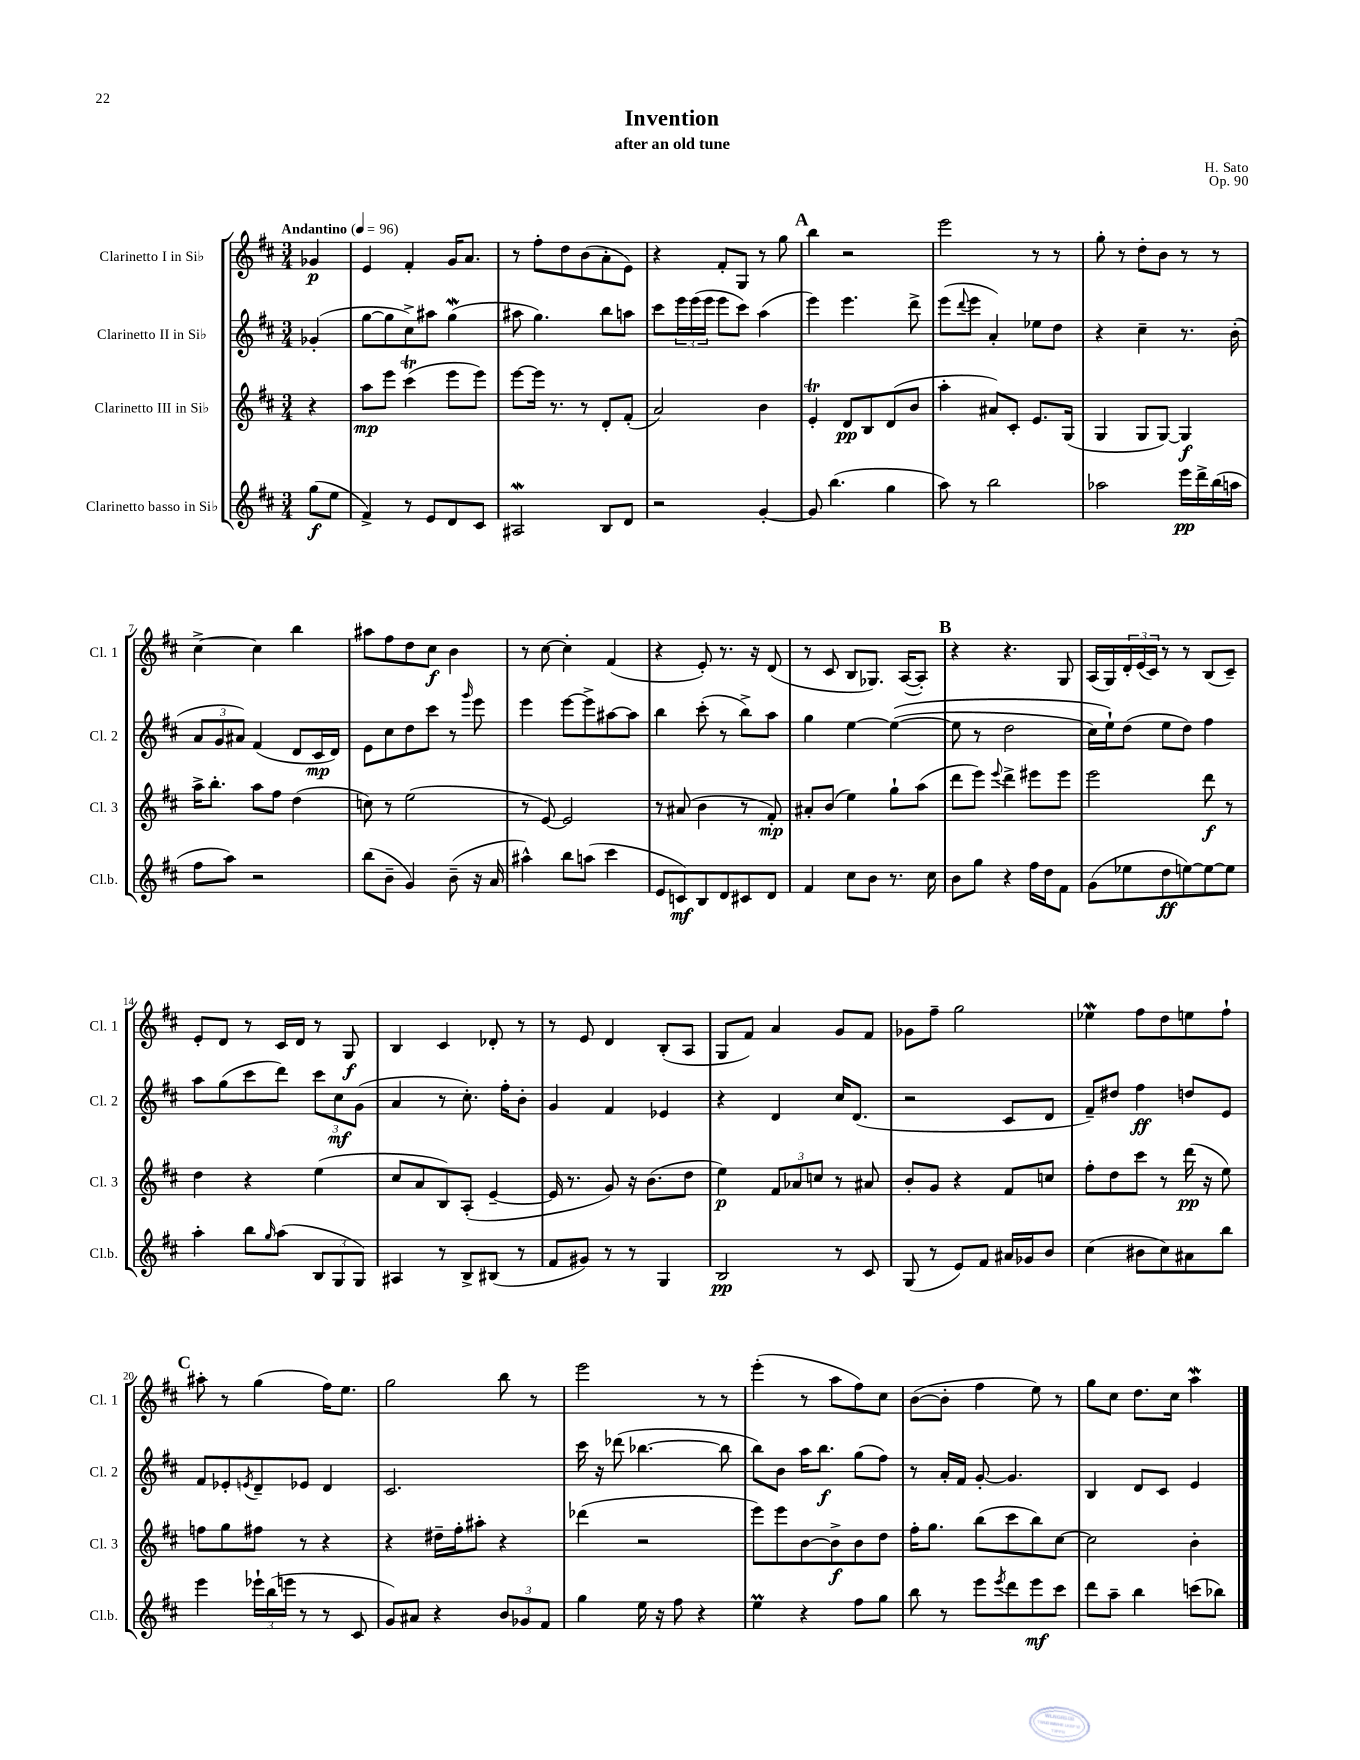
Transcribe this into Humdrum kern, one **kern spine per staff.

**kern	**kern	**kern	**kern
*staff4	*staff3	*staff2	*staff1
*clefG2	*clefG2	*clefG2	*clefG2
*k[f#c#]	*k[f#c#]	*k[f#c#]	*k[f#c#]
*M3/4	*M3/4	*M3/4	*M3/4
*MM96	*MM96	*MM96	*MM96
(8gg\L	4r	(4g-'/	4g-/
8ee\J	.	.	.
=	=	=	=
4f#^/)	8aa\L	[8gg\L	4e/
.	8eee\J	8gg\]	.
8r	(4ccc#\	8cc#^\)	4f#'/
8e/L	.	8aa#\J	.
8d/	8eee\L	(4gg\	16g/LK
.	.	.	8.a/J
8c#/J	8eee\J)	.	.
=	=	=	=
2A#/	[8eee\L	8aa#\	8r
.	16eee\]Jk	4.gg\)	8ff#'\L
.	8.r	.	.
.	.	.	8dd\
.	8r	.	(8b\
8B/L	8d'/L	8bb\L	8a'\
8d/J	(8f#'/J	8aa\J	8e\J)
=	=	=	=
2r	2a/)	8ccc#\L	4r
.	.	24eee\L	.
.	.	(24eee\	.
.	.	24eee\JJ	.
.	.	8eee\L	8f#'/L
.	.	8ccc#\J)	8G/J
[4g'/	4b\	(4aa\	8r
.	.	.	8gg\
=	=	=	=
8g/]	4e'/	4eee\)	4bb\
(4.bb\	.	.	.
.	8d/L	4.eee\	2r
.	8B/	.	.
4gg\	(8d/	.	.
.	8b/J	8ddd^\	.
=	=	=	=
8aa\)	4aa'\	(8eee\L	2eee\
.	.	8qqddd/	.
8r	.	8eee\J	.
2bb\	8a#/L)	4a'/)	.
.	8c#'/J	.	.
.	8.e/L	8ee-\L	8r
.	.	8dd\J	8r
.	(16G/Jk	.	.
=	=	=	=
2aa-\	4G/	4r	8gg'\
.	.	.	8r
.	8G/L	4cc#~\	8dd'\L
.	[8G/J)	.	8b\J
16eee\LL	4G/]	8.r	8r
16ddd^\	.	.	.
(16bb\	.	.	8r
16aa\JJ	.	(16b'\	.
=	=	=	=
8ff#\L	16aa^\LK	12a/L	[4cc#^\
.	8.bb'\J	.	.
.	.	12g/	.
8aa\J)	.	.	.
.	.	12a#/J)	.
2r	8aa\L	(4f#/	4cc#\]
.	8ff#\J	.	.
.	(4dd\	8d/L	4bb\
.	.	16c#/L	.
.	.	16d/JJ)	.
=	=	=	=
(8bb\L	8cc\)	8e\L	8aa#\L
8b~\J	8r	8cc#\	8ff#\
4g/)	(2ee\	8dd\	8dd\
.	.	8ccc#\J	8cc#\J
(8b~\	.	8r	4b\
.	.	16qqggg/	.
16r	.	8eee\	.
16a/	.	.	.
=	=	=	=
4aa#^^\)	8r	4eee\	8r
.	[8e/)	.	[8cc#\
8bb\L	2e/]	[8eee\L	4cc#'\]
(8aa\J	.	8eee^\]	.
4ccc#\	.	[8aa#\	(4f#/
.	.	8aa#\]J	.
=	=	=	=
8e/L	8r	4bb\	4r
8c/)	(8a#/	.	.
8B/	4b\	(8ccc#'\	8e'/)
8d/	.	8r	8.r
8c#/	8r	8bb^\L)	.
.	.	.	16r
8d/J	8f#'/)	8aa\J	(8d/
=	=	=	=
4f#/	8a#'/L	4gg\	8r
.	(8b/J	.	8c#/
8cc#\L	4ee\)	[4ee\	8B/L
8b\J	.	.	8.G-/J)
8.r	8gg`\L	&((4ee\_	.
.	.	.	([16A/LK
.	(8aa\J	.	8A'/]J)
16cc#\	.	.	.
=	=	=	=
8b\L	8ddd\L	8ee\]	4r
8gg\J	8eee\J)	8r	.
.	8qqeee/	.	.
4r	4ddd^\	2dd\	4.r
16ff#\LL	8eee#\L	.	.
16dd\J	.	.	.
8f#\J	8eee#\J	.	8G/
=	=	=	=
(8g\L	2eee\	16cc#\LL)	(16A/LL
.	.	16ee`\J&)	16G/)
8ee-\	.	(8dd\J	24d'/
.	.	.	(24e/
.	.	.	24c#/JJ)
8dd\	.	8ee\L	8r
[8ee\)	.	8dd\J)	8r
8ee\_	8ddd\	4ff#\	(8B/L
8ee\]J	8r	.	8c#~/J)
=	=	=	=
4aa'\	4dd\	8aa\L	8e'/L
.	.	(8gg\	8d/J
8bb\L	4r	8ccc#\	8r
16qqgg/	.	.	.
(8aa\J	.	8ddd\J)	16c#/LL
.	.	.	16d/JJ
12B/L	(4ee\	12ccc#\L	8r
12G/	.	12cc#\	.
.	.	.	8G/
12G/J)	.	(12g\J	.
=	=	=	=
4A#/	8cc#/L	4a/	4B/
.	8a/	.	.
8r	8B/)	8r	4c#/
8B^/L	(8A'/J	8.cc#'\)	.
(8B#/J	[4e~/	.	8d-'/
.	.	16ff#'\LK	.
8r	.	8b'\J	8r
=	=	=	=
8f#/L	16e/]	4g/	8r
.	8.r	.	.
8g#/J)	.	.	8e/
8r	8g/)	4f#/	4d/
8r	16r	.	.
.	(8.b\L	.	.
4G/	.	4e-/	(8B'/L
.	8dd\J	.	8A/J
=	=	=	=
2B/	4ee\)	4r	8G/L
.	.	.	8f#/J)
.	12f#/L	4d/	4a/
.	12a-/	.	.
.	12cc/J	.	.
8r	8r	16cc#/LK	8g/L
.	.	(8.d/J	.
8c#/	8a#/	.	8f#/J
=	=	=	=
(8G/	8b'/L	2r	8g-\L
8r	8g/J	.	8ff#~\J
8e/L)	4r	.	2gg\
8f#/J	.	.	.
16a#/LL	8f#/L	8c#/L	.
16g-/J	.	.	.
8b/J	8cc/J	8d/J	.
=	=	=	=
(4cc#\	8ff#'\L	8f#~/L)	4ee-\
.	8dd\	8dd#/J	.
8b#\L	8ccc#\J	4ff#\	8ff#\L
8cc#\)	8r	.	8dd\
8a#\	(16ddd\	8dd/L	8ee\
.	16r	.	.
8bb\J	8ee\)	8e/J	8ff#`\J
=	=	=	=
4eee\	8ff\L	8f#/L	8aa#'\
.	8gg\	8e-'/	8r
.	.	8qe/	.
24eee-`\LL	8ff#\J	8d~/	(4gg\
(24bb\	.	.	.
24eee\JJ	.	.	.
8r	8r	8e-/J	.
8r	4r	4d/	16ff#\LK)
.	.	.	8.ee\J
8c#/	.	.	.
=	=	=	=
8g/L)	4r	2.c#/	2gg\
8a#/J	.	.	.
4r	16dd#~\LL	.	.
.	16ff#'\J	.	.
.	8aa#'\J	.	.
12b/L	4r	.	8bb\
12g-/	.	.	.
.	.	.	8r
12f#/J	.	.	.
=	=	=	=
4gg\	(4ddd-\	16ccc#\	2eee\
.	.	16r	.
.	.	(8ddd-\	.
16ee\	2r	[4.bb-\	.
16r	.	.	.
8ff#\	.	.	.
4r	.	.	8r
.	.	8bb-\]	8r
=	=	=	=
4ee\	8eee\L)	8bb\L)	(4eee'\
.	8eee\	8b\J	.
4r	[8b\	16aa\LK	8r
.	.	8.bb\J	.
.	8b^\]	.	8aa\L
8ff#\L	8b\	(8gg\L	8ff#\)
8gg\J	8dd\J	8ff#\J)	8cc#\J
=	=	=	=
8bb\	16ff#'\LK	8r	([8b\L
.	8.gg\J	.	.
8r	.	16a'/LL	8b'\]J
.	.	16f#/JJ	.
8eee\L	(8bb\L	[8g'/	4ff#\
8qeee/	.	.	.
8ddd\	8ccc#\	4.g/]	.
8eee\	8bb\)	.	8ee\)
8ccc#\J	[8cc#\J	.	8r
=	=	=	=
8ddd\L	2cc#\]	4B/	8gg\L
8aa~\J	.	.	8cc#\J
4bb\	.	8d/L	8.dd\L
.	.	8c#/J	.
.	.	.	16cc#\Jk
(8ccc\L	4b'\	4e/	4aa\
8bb-\J)	.	.	.
==	==	==	==
*-	*-	*-	*-
